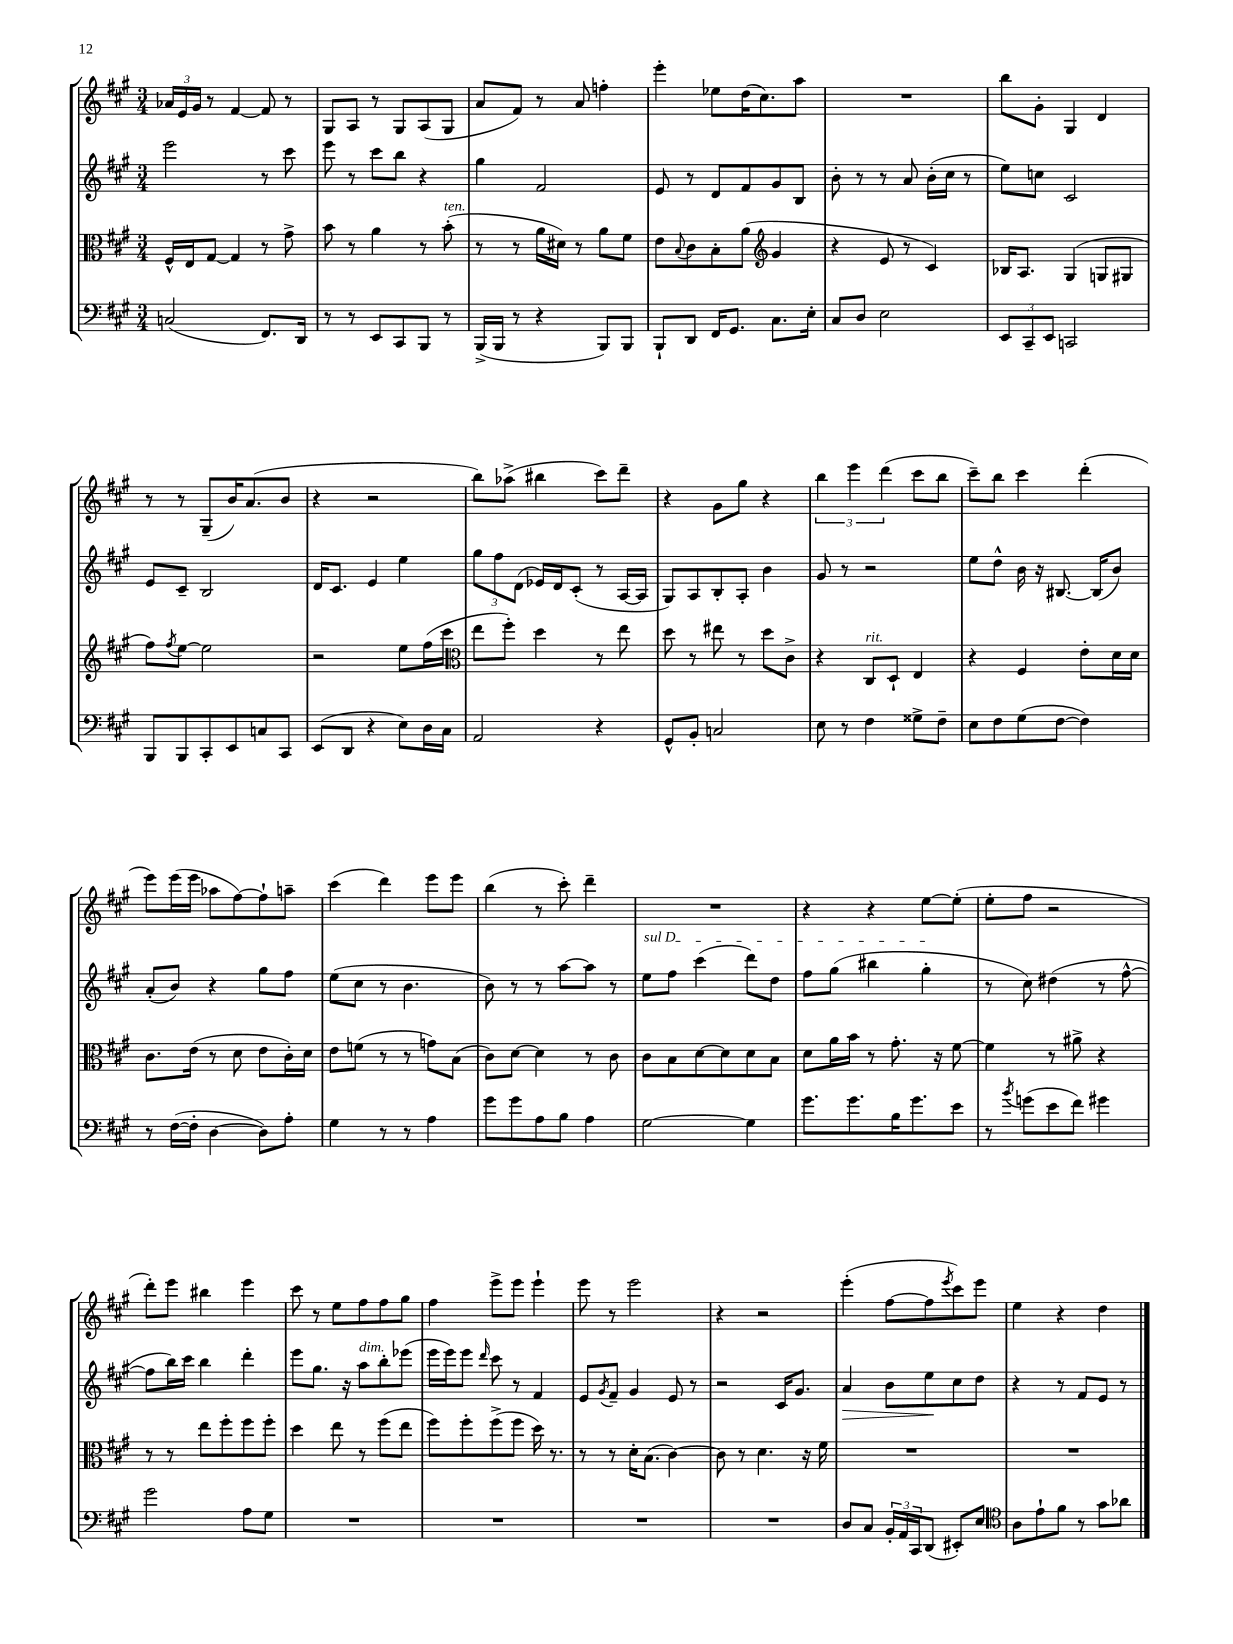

**kern	**kern	**kern	**kern
*staff4	*staff3	*staff2	*staff1
*clefF4	*clefC3	*clefG2	*clefG2
*k[f#c#g#]	*k[f#c#g#]	*k[f#c#g#]	*k[f#c#g#]
*M3/4	*M3/4	*M3/4	*M3/4
(2C/	16F#^^/LL	2eee\	24a-/LL
.	.	.	24e/
.	16E/J	.	.
.	.	.	24g#/JJ
.	[8G#/J	.	8r
.	4G#/]	.	[4f#/
8.FF#/L)	8r	8r	8f#/]
.	8g#^\	8ccc#\	8r
16DD/Jk	.	.	.
=	=	=	=
8r	8b\	8eee\	8G#/L
8r	8r	8r	8A/J
8EE/L	4a\	8ccc#\L	8r
8CC#/	.	8bb\J	8G#/L
8BBB/J	8r	4r	(8A/
8r	(8b'\	.	8G#/J
=	=	=	=
(16BBB^/LL	8r	4gg#\	8a/L
16BBB/JJ	.	.	.
8r	8r	.	8f#/J)
4r	16a\LL	2f#/	8r
.	16d#\JJ)	.	.
.	8r	.	8a/
8BBB/L)	8a\L	.	4ff'\
8BBB/J	8f#\J	.	.
=	=	=	=
8BBB`/L	8e\L	8e/	4eee'\
.	8qqB/	.	.
8DD/J	8c#\	8r	.
16FF#/LK	8B'\	8d/L	8ee-\L
8.GG#/J	.	.	.
.	(8a\J	8f#/	(16dd\K
.	.	.	8.cc#\)
*	*clefG2	*	*
8.C#\L	4g#/	8g#/	.
.	.	8B/J	8aa\J
16E'\Jk	.	.	.
=	=	=	=
8C#/L	4r	8b'\	2.r
8D/J	.	8r	.
2E\	8e/	8r	.
.	8r	8a/	.
.	4c#/)	(16b'\LL	.
.	.	16cc#\JJ	.
.	.	8r	.
=	=	=	=
12EE/L	16B-/LK	8ee\L)	8bb\L
.	8.A/J	.	.
12CC#~/	.	.	.
.	.	8cc\J	8g#'\J
12EE/J	.	.	.
2CC/	(4G#/	2c#/	4G#/
.	8G/L	.	4d/
.	8G#/J	.	.
=	=	=	=
8BBB/L	8ff#\L)	8e/L	8r
.	8qff#/	.	.
8BBB/	[8ee\J	8c#~/J	8r
8CC#'/	2ee\]	2B/	(8G#~/L
8EE/	.	.	16b/K)
.	.	.	(8.a/
8C/	.	.	.
8CC#/J	.	.	8b/J
=	=	=	=
(8EE/L	2r	16d/LK	4r
.	.	8.c#/J	.
8DD/J	.	.	.
4r	.	4e/	2r
8E\L)	8ee\L	4ee\	.
16D\L	(16ff#\L	.	.
16C#\JJ	16ccc#\JJ	.	.
=	=	=	=
*	*clefC3	*	*
2AA/	8ee\L	12gg#\L	8bb\L)
.	.	12ff#\	.
.	8ff#'\J)	.	(8aa-^\J
.	.	(12d\J	.
.	4dd\	16e-/LL)	4bb#\
.	.	16d/J	.
.	.	(8c#'/J	.
4r	8r	8r	8ccc#\L)
.	8ee\	[16A/LL	8ddd~\J
.	.	16A/]JJ	.
=	=	=	=
8GG#^^/L	8dd\	8G#/L)	4r
8BB'/J	8r	8A/	.
2C/	8ee#\	8B'/	8g#\L
.	8r	8A'/J	8gg#\J
.	8dd\L	4b\	4r
.	8c#^\J	.	.
=	=	=	=
8E\	4r	8g#/	6bb\
8r	.	8r	.
.	.	.	6eee\
4F#\	8C#/L	2r	.
.	.	.	(6ddd\
.	8D`/J	.	.
8G##^\L	4E/	.	8ccc#\L
8F#~\J	.	.	8bb\J
=	=	=	=
8E\L	4r	8ee\L	8ccc#~\L)
8F#\	.	8dd^^\J	8bb\J
(8G#\	4F#/	16b\	4ccc#\
.	.	16r	.
[8F#\J	.	[8.B#/	.
4F#\])	8e'\L	.	(4ddd'\
.	.	(16B#/]LK	.
.	16d\L	8b/J)	.
.	16d\JJ	.	.
=	=	=	=
8r	8.c#\L	(8a'/L	8eee\L)
([16F#\LL	.	8b/J)	(16eee\L
16F#'\]JJ	(16e\Jk	.	16eee\JJ
[4D\	8r	4r	8aa-\L
.	8d\	.	[8ff#\)
8D\]L)	8e\L	8gg#\L	8ff#`\]
8A'\J	16c#'\L)	8ff#\J	8aa~\J
.	16d\JJ	.	.
=	=	=	=
4G#\	8e\L	(8ee\L	(4ccc#\
.	(8f\J	8cc#\J	.
8r	8r	8r	4ddd\)
8r	8r	4.b\	.
4A\	8g\L)	.	8eee\L
.	(8B\J	.	8eee\J
=	=	=	=
8g#\L	8c#\L)	8b\)	(4bb\
8g#\	[8d\J	8r	.
8A\	4d\]	8r	8r
8B\J	.	[8aa\L	8ccc#'\)
4A\	8r	8aa\]J	4ddd~\
.	8c#\	8r	.
=	=	=	=
[2G#\	8c#\L	8ee\L	2.r
.	8B\	8ff#\J	.
.	[8d\	(4ccc#\	.
.	8d\]	.	.
4G#\]	8d\	8ddd\L)	.
.	8B\J	8dd\J	.
=	=	=	=
8.g#\L	8d\L	8ff#\L	4r
.	16a\L	(8gg#\J	.
8.g#\	16b\JJ	.	.
.	8r	4bb#\	4r
16B\K	8.g#'\	.	.
8.g#\	.	.	.
.	.	4gg#'\	[8ee\L
.	16r	.	.
8e\J	[8f#\	.	(8ee'\]J
=	=	=	=
8r	4f#\]	8r	8ee'\L
8qb/	.	.	.
(8g\L	.	8cc#\)	8ff#\J
8e\	8r	(4dd#\	2r
8f#\J)	8a#^\	.	.
4g#\	4r	8r	.
.	.	[8ff#^^\	.
=	=	=	=
2g#\	8r	8ff#\]L	8ddd'\L)
.	8r	16bb\L)	8eee\J
.	.	16ccc#\JJ	.
.	8ee\L	4bb\	4bb#\
.	8ff#'\	.	.
8A\L	8ff#\	4ddd'\	4eee\
8G#\J	8ff#'\J	.	.
=	=	=	=
2.r	4dd\	8eee\L	8ccc#\
.	.	8.gg#\J	8r
.	8ee\	.	8ee\L
.	.	16r	.
.	8r	8aa\L	8ff#\
.	(8ff#\L	8bb'\	8ff#\
.	8ee\J	(8eee-\J	8gg#\J
=	=	=	=
2.r	8ff#\L)	16eee\LL	4ff#\
.	.	16eee\J)	.
.	8ff#'\	8eee\J	.
.	.	16qqddd/	.
.	(8ff#^\	8ccc#\	8eee^\L
.	8ff#\J	8r	8eee\J
.	16dd\)	4f#/	4eee`\
.	8.r	.	.
=	=	=	=
2.r	8r	8e/L	8eee\
.	.	8qg#/	.
.	8r	8f#~/J	8r
.	16d'\LK	4g#/	2eee\
.	(8.B\J	.	.
.	[4c#\)	8e/	.
.	.	8r	.
=	=	=	=
2.r	8c#\]	2r	4r
.	8r	.	.
.	4.d\	.	2r
.	.	16c#/LK	.
.	.	8.g#/J	.
.	16r	.	.
.	16f#\	.	.
=	=	=	=
8D/L	2.r	4a/	(4eee'\
8C#/J	.	.	.
24BB'/LL	.	8b\L	[8ff#\L
24AA/	.	.	.
24CC#/J	.	.	.
(8DD/J	.	8ee\	8ff#\]
.	.	.	8qeee/
8EE#'/L)	.	8cc#\	8ccc#\)
8E/J	.	8dd\J	8eee\J
=	=	=	=
*clefC4	*	*	*
8A\L	2.r	4r	4ee\
8e`\	.	.	.
8f#\J	.	8r	4r
8r	.	8f#/L	.
8g#\L	.	8e/J	4dd\
8a-\J	.	8r	.
==	==	==	==
*-	*-	*-	*-
